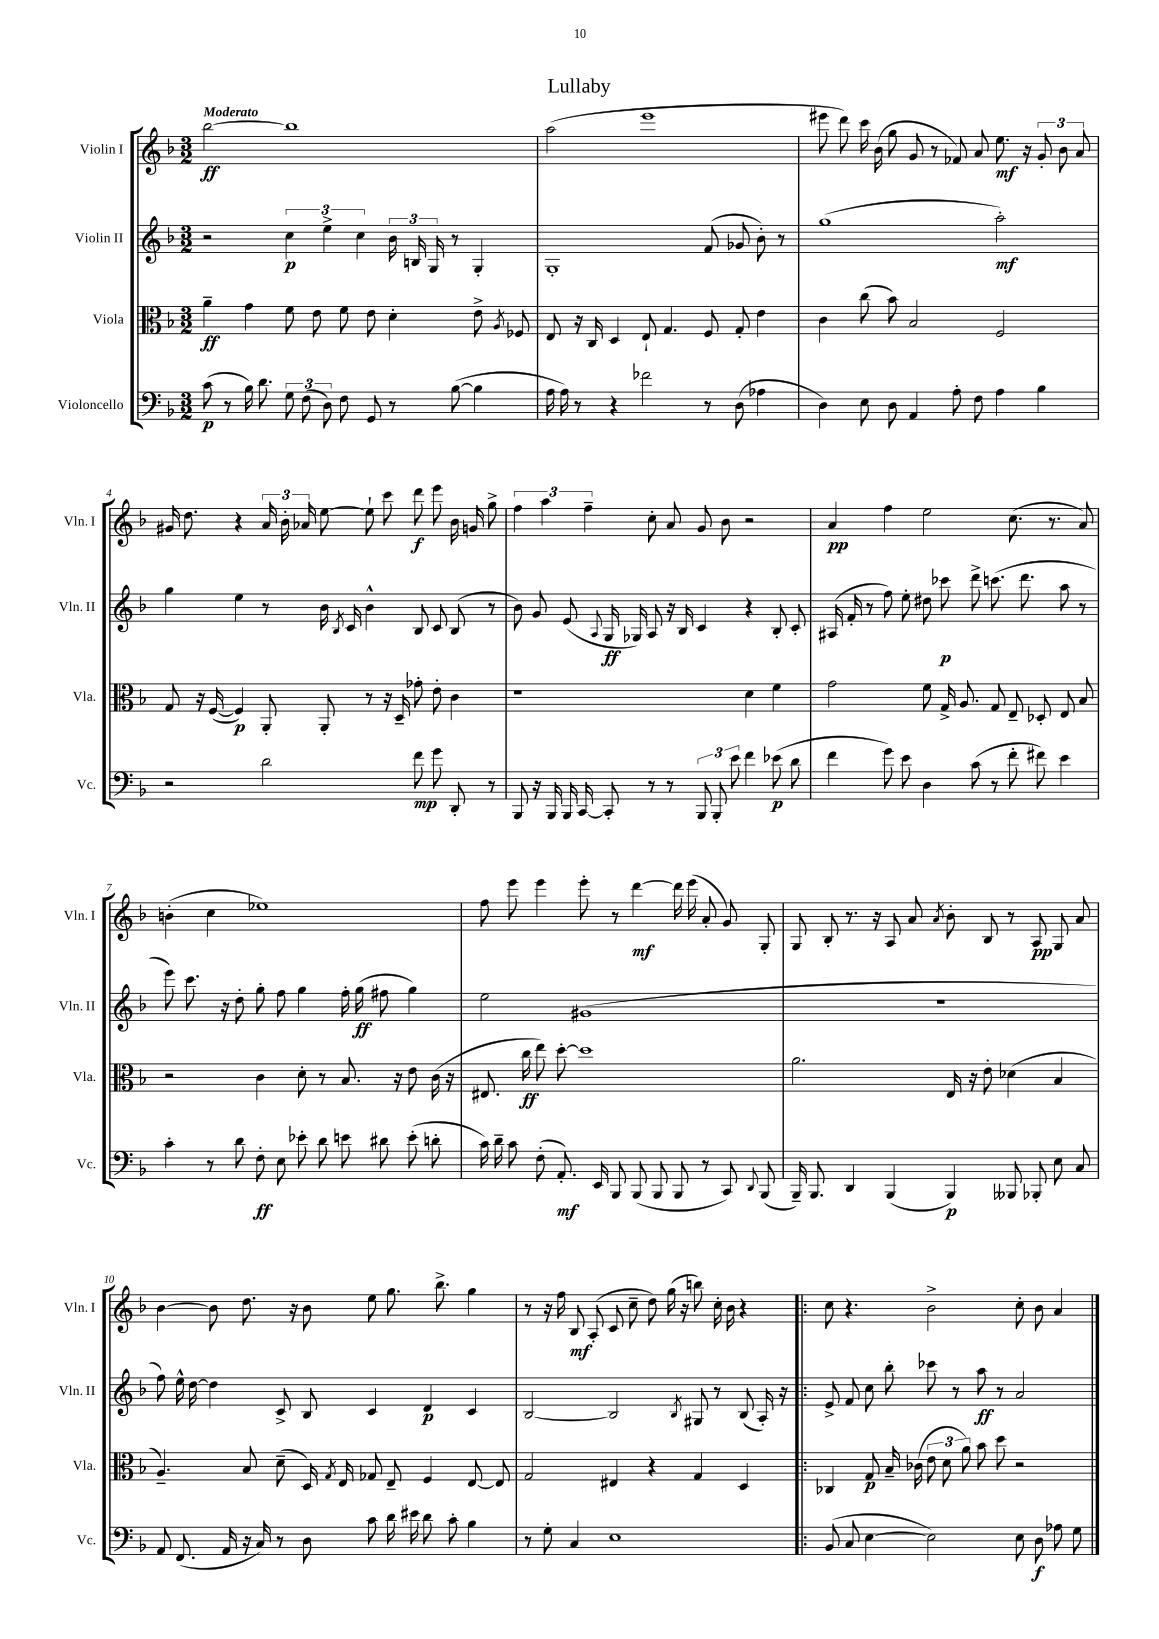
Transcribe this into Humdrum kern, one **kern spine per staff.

**kern	**kern	**kern	**kern
*staff4	*staff3	*staff2	*staff1
*clefF4	*clefC3	*clefG2	*clefG2
*k[b-]	*k[b-]	*k[b-]	*k[b-]
*M3/2	*M3/2	*M3/2	*M3/2
(8c	4a~	2r	[2bb-
8r	.	.	.
16B-)	4g	.	.
8.d	.	.	.
12G	8f	6cc	1bb-]
(12F	.	.	.
.	8e	.	.
12D)	.	6ee^	.
8F	8f	.	.
.	.	6cc	.
8GG	8e	.	.
8r	4d'	24b-	.
.	.	24B	.
.	.	24G	.
([8B-	.	8r	.
4B-]	8e^	4G'	.
.	8qA	.	.
.	8F-	.	.
=	=	=	=
16A	8E	1G'	(2aa
16A)	.	.	.
8r	16r	.	.
.	16C	.	.
4r	4D	.	.
2f-	8E`	.	1eee
.	4.G	.	.
8r	8F	(8f	.
(8D	8G'	8g-	.
4A-	4e	8b-')	.
.	.	8r	.
=	=	=	=
4D)	4c	(1gg	8eee#
.	.	.	8ddd)
8E	(8cc	.	16ccc
.	.	.	(16b-
8D	8b-)	.	8gg
4AA	2B-	.	8g
.	.	.	8r
8A'	.	.	8f-)
8F	.	.	8a
4A	2F	2aa')	8.ee
.	.	.	16r
4B-	.	.	12g'
.	.	.	12b-
.	.	.	12a
=	=	=	=
2r	8G	4gg	16g#
.	.	.	8.dd
.	16r	.	.
.	([16F	.	.
.	4F])	4ee	4r
2d	8AA'	8r	24a
.	.	.	24b-'
.	.	.	24a-
.	8AA'	16b-	[8ee
.	.	8qB-	.
.	.	16c	.
.	8r	4b-^^	8ee`]
.	16r	.	8ccc
.	16D~	.	.
8f	8g-'	8B-	8ddd
8g	8e'	8c	8eee
8DD'	4c	(8B-	16b-
.	.	.	16g
8r	.	8r	8gg^
=	=	=	=
8BBB-	1r	8b-)	6ff
16r	.	8g	.
.	.	.	6aa
16BBB-	.	.	.
16BBB-	.	(8e	.
[16CC	.	.	.
.	.	.	6ff~
.	.	8qqA	.
8CC']	.	16G	.
.	.	16G-)	.
8r	.	8A	8cc'
8r	.	16r	8a
.	.	16B-	.
12BBB-	.	4c	8g
12BBB-'	.	.	.
.	.	.	8b-
12e	.	.	.
4f	4d	4r	2r
(8e-	4f	8B-'	.
8d	.	8c'	.
=	=	=	=
4f	2g	(16A#	4a
.	.	16f'	.
.	.	8r	.
8g)	.	8ff)	4ff
8e	.	8ee'	.
4D	8f	8dd#	2ee
.	16G^	8ccc-	.
.	8.A	.	.
(8c	.	8ddd^	.
8r	8G	(8.ccc	.
8f'	8E~	.	(8.cc
.	.	8.ddd	.
8f#)	8D-'	.	.
.	.	.	8.r
4e	8E	8aa	.
.	8B-	8r	8a)
=	=	=	=
4c'	2r	8eee)	(4b'
.	.	8.ccc	.
8r	.	.	4cc
.	.	16r	.
8d	.	8dd'	.
8F'	4c	8gg'	1ee-)
8E	.	8ff	.
8e-'	8d'	4gg	.
8d	8r	.	.
8e	8.B-	16ff'	.
.	.	(16gg	.
8d#	.	8ff#	.
.	16r	.	.
(8e'	8e	4gg)	.
8d'	(16c	.	.
.	16r	.	.
=	=	=	=
16c)	8.E#	2ee	8ff
16d~	.	.	.
8c	.	.	8eee
.	16cc	.	.
(8F'	8ee)	.	4eee
8.AA')	[8dd'	.	.
.	1dd]	(1g#	8eee'
16EE	.	.	.
8BBB-	.	.	8r
(8BBB-	.	.	[4ddd
8BBB-	.	.	.
8BBB-	.	.	16ddd]
.	.	.	(16eee
8r	.	.	8a'
8CC)	.	.	8g)
8qqDD	.	.	.
(8BBB-	.	.	8G'
=	=	=	=
16BBB-~)	2.a	1.r	8G
8.BBB-	.	.	.
.	.	.	8B-'
4DD	.	.	8.r
.	.	.	16r
(4BBB-	.	.	8A
.	.	.	8a
.	.	.	8qa
4BBB-)	16E	.	8b-'
.	16r	.	.
.	8e'	.	8B-
8BBB--	(4d-	.	8r
8BBB-'	.	.	8A
8E	4B-	.	8G
8C	.	.	8a
=	=	=	=
8AA	4.A~)	8ff)	[4b-
(8.FF	.	16ee^^	.
.	.	[16dd	.
.	.	4dd]	8b-]
16AA	.	.	.
16r	8B-	.	8.dd
16C)	.	.	.
8r	(8d~	8c^	.
.	.	.	16r
8D	16D)	8B-	8b-
.	8qG	.	.
.	16E	.	.
8c	8G-	4c	8ee
16d	8E~	.	8.gg
16e#	.	.	.
8d	4F	4d	.
.	.	.	8.bb-^
8c'	.	.	.
4B-	[8E	4c	4gg
.	8E]	.	.
=	=	=	=
8r	2G	[2B-	8r
8G'	.	.	16r
.	.	.	16ff
4C	.	.	8B-
.	.	.	(8A'
1E	4E#	2B-]	8c
.	.	.	8cc~
.	4r	.	8dd)
.	.	.	(16gg
.	.	.	16r
.	.	8qB-	.
.	4G	8G#	8bb)
.	.	8r	16cc'
.	.	.	16b-
.	4D	(8B-	4r
.	.	16A')	.
.	.	16r	.
=!|:	=!|:	=!|:	=!|:
(8BB-	4C-	8e^	8cc
8C	.	8f	4.r
[4E	8G	8cc	.
.	16B-~	8bb-'	.
.	(16c-	.	.
2E])	12e	8ccc-	2b-^
.	12d	.	.
.	.	8r	.
.	12a)	.	.
.	8b-	8aa	.
.	8dd	8r	.
8E	2r	2a	8cc'
8D	.	.	8b-
8A-	.	.	4a
8G	.	.	.
==	==	==	==
*-	*-	*-	*-
